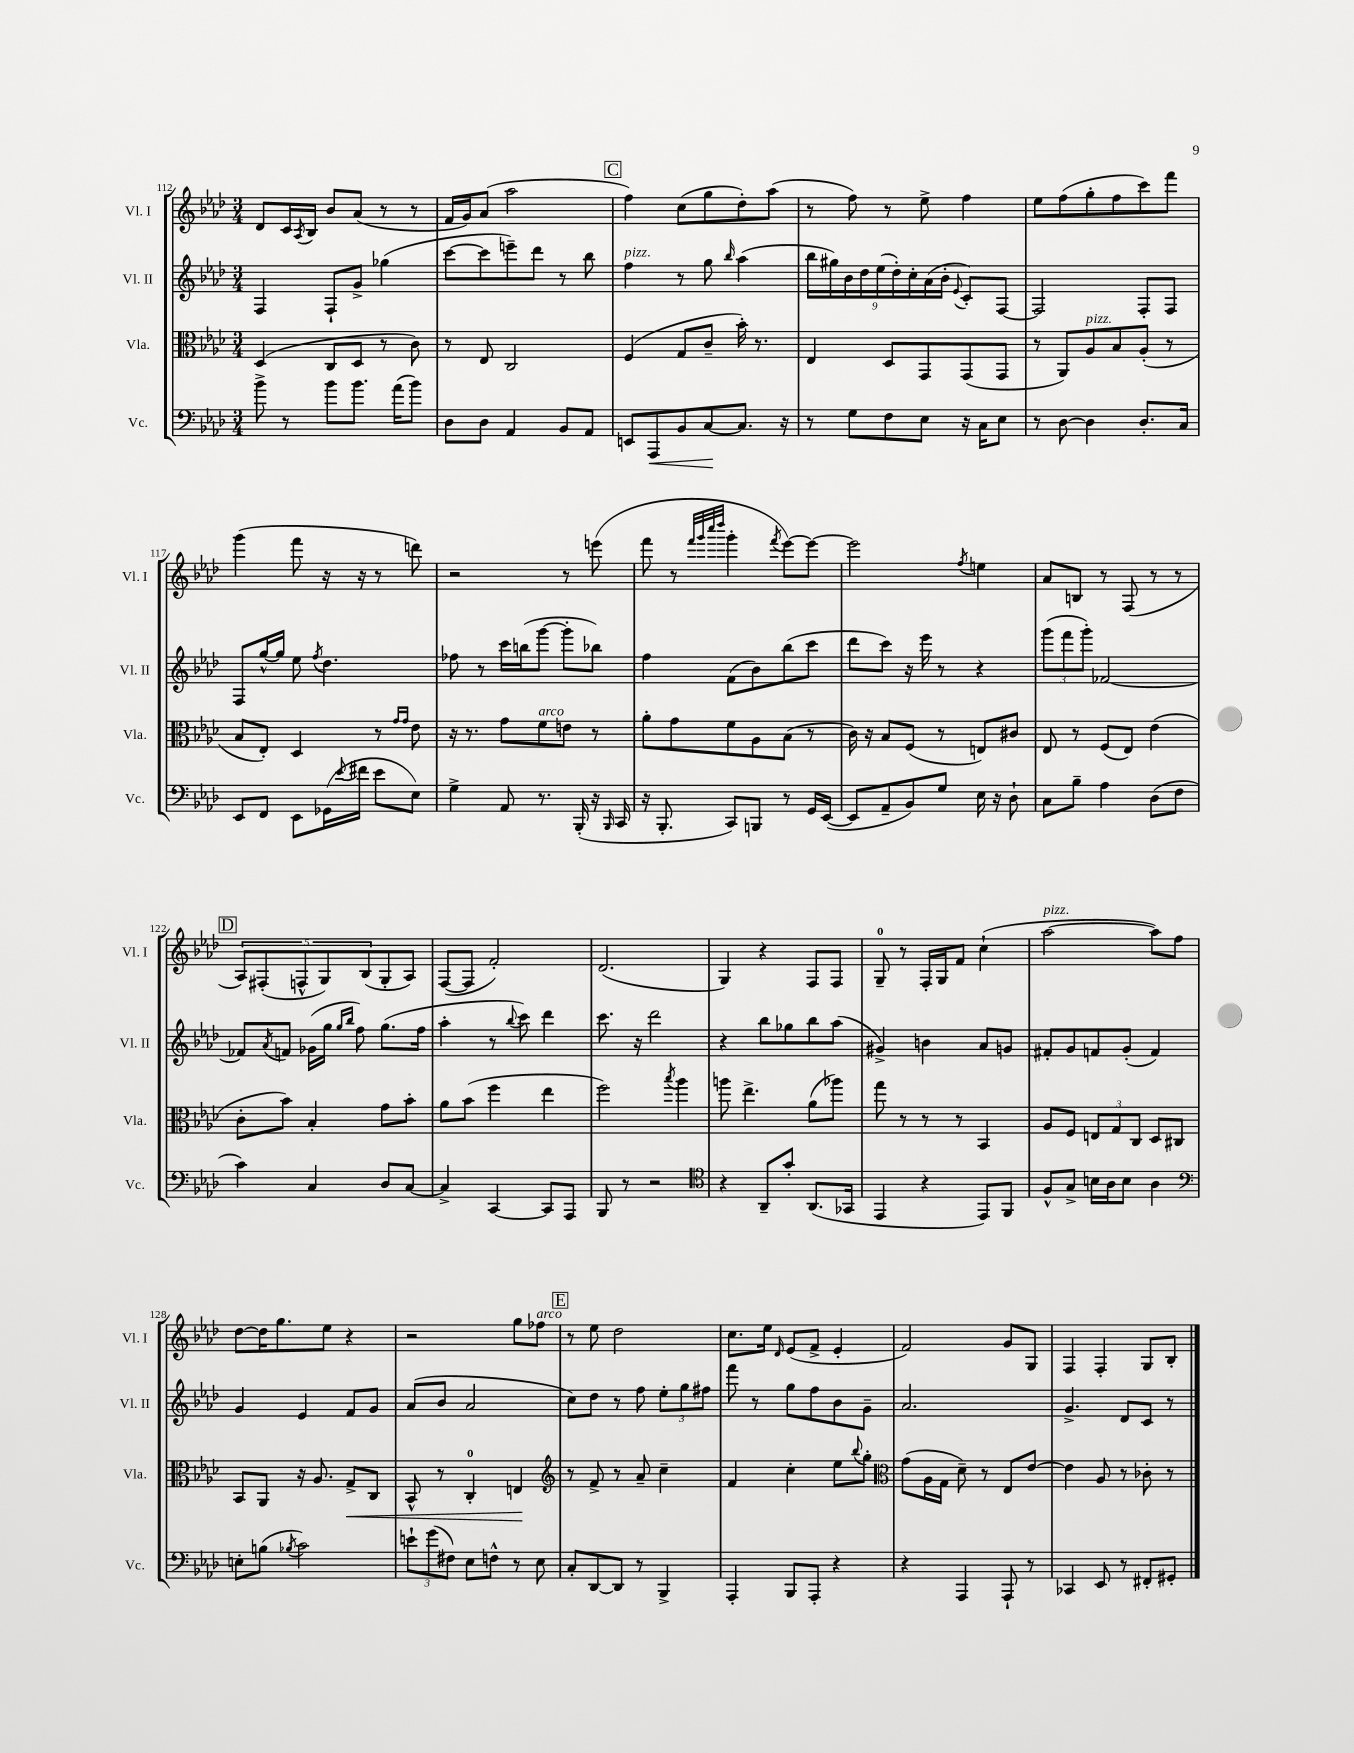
<<
\new StaffGroup <<
\new Staff = "s0" \with { instrumentName = "Vl. I" shortInstrumentName = "Vl. I" } {
    \clef treble \key aes \major \numericTimeSignature \time 3/4
    des'8 c'16 \acciaccatura { aes8 } bes16 bes'8 aes'8( r8 r8 |
    f'16 g'16) aes'8( aes''2 |
    \mark \markup { \box "C" } f''4) c''8( g''8 des''8-.) aes''8( |
    r8 f''8) r8 ees''8-> f''4 |
    ees''8 f''8( g''8-. f''8 c'''8) f'''8 |
    g'''4( f'''8 r16 r16 r8 d'''8) |
    r2 r8 e'''8( |
    f'''8 r8 \grace { f'''32 g'''32 c''''32 des''''32 } g'''4-. \acciaccatura { f'''8 } ees'''8~) ees'''8~ |
    ees'''2 \acciaccatura { f''8 } e''4 |
    aes'8 b8 r8 f8( r8 r8 |
    \mark \markup { \box "D" } \tuplet 5/4 { aes8) fis8-.( f8-^ g8) bes8( } g8-. aes8) |
    f8~( f8 f'2-.) |
    des'2.( |
    g4) r4 f8 f8 |
    g8-0-- r8 f16-. g16 f'8 c''4-!( |
    aes''2~^\markup { \italic "pizz." } aes''8) f''8 |
    des''8~ des''16 g''8. ees''8 r4 |
    r2 g''8 fes''8^\markup { \italic "arco" } |
    \mark \markup { \box "E" } r8 ees''8 des''2 |
    c''8. ees''16 \grace { des'16 } ees'8( f'8-> ees'4-. |
    f'2) g'8 g8 |
    f4 f4-. g8 bes8-. \bar "|." |
}
\new Staff = "s1" \with { instrumentName = "Vl. II" shortInstrumentName = "Vl. II" } {
    \clef treble \key aes \major \numericTimeSignature \time 3/4
    f4 f8-! g'8-> ges''4( |
    c'''8~ c'''8 e'''8--) des'''8 r8 bes''8 |
    \mark \markup { \box "C" } f''4^\markup { \italic "pizz." } r8 g''8 \grace { bes''16 } aes''4( |
    \tuplet 9/8 { bes''16 gis''16) bes'16 des''16 ees''16( des''16-.) c''16-. aes'16( bes'16-. } \appoggiatura { ees'8 } c'8-.) f8~ |
    f2 f8-. f8 |
    f8 g''16~-^ g''16 ees''8 \acciaccatura { f''8 } des''4. |
    fes''8 r8 c'''16 b''16( g'''8~ g'''8-. bes''8) |
    f''4 f'8( bes'8) bes''8( c'''8 |
    des'''8 c'''8) r16 ees'''16 r8 r4 |
    \tuplet 3/2 { g'''8( f'''8 g'''8-.) } fes'2~ |
    \mark \markup { \box "D" } fes'8 \acciaccatura { aes'8 } f'8 ges'16( g''16 \grace { g''16 bes''16 } f''8) g''8.( f''16 |
    aes''4-. r8 \appoggiatura { bes''8 } c'''8) des'''4 |
    c'''8. r16 des'''2 |
    r4 bes''8 ges''8 bes''8 aes''8( |
    gis'4->) b'4 aes'8 g'8 |
    fis'8-. g'8 f'8 g'8-.( f'4) |
    g'4 ees'4 f'8 g'8 |
    aes'8( bes'8 aes'2 |
    \mark \markup { \box "E" } c''8) des''8 r8 f''8 \tuplet 3/2 { ees''8-. g''8 fis''8 } |
    f'''8 r8 g''8 f''8 bes'8 g'8-- |
    aes'2. |
    g'4.-> des'8 c'8 r8 \bar "|." |
}
\new Staff = "s2" \with { instrumentName = "Vla." shortInstrumentName = "Vla." } {
    \clef alto \key aes \major \numericTimeSignature \time 3/4
    des4( c8 des8 r8 c'8) |
    r8 ees8 c2 |
    \mark \markup { \box "C" } f4( g8 c'8-- bes'16-.) r8. |
    ees4 des8 g,8 g,8( g,8 |
    r8 aes,8) aes8^\markup { \italic "pizz." } bes8 aes8-.( r8 |
    bes8 ees8-.) des4 r8 \grace { g'16 g'16 } ees'8 |
    r16 r8. g'8 f'8^\markup { \italic "arco" } e'8 r8 |
    aes'8-. g'8 f'8 aes8 bes8( r8 |
    c'16) r16 bes8 f8( r8 e8) cis'8 |
    ees8 r8 f8( ees8) ees'4( |
    \mark \markup { \box "D" } c'8-. bes'8) bes4-. g'8 bes'8-. |
    aes'8 bes'8( f''4 ees''4 |
    f''2) \acciaccatura { bes''8 } aes''4 |
    a''8 ees''4.-> aes'8( aes''8) |
    g''8 r8 r8 r8 bes,4 |
    aes8 f8 \tuplet 3/2 { e8 g8 c8 } des8 cis8 |
    bes,8 aes,8 r16 aes8. g8->\< c8 |
    bes,8-^ r8 c4-0-. e4\! |
    \mark \markup { \box "E" } \clef treble r8 f'8-> r8 aes'8-- c''4-- |
    f'4 c''4-. ees''8 \appoggiatura { bes''8 } g''8-. |
    \clef alto g'8( aes16 g16 des'8--) r8 ees8 ees'8~ |
    ees'4 aes8 r8 ces'8-. r8 \bar "|." |
}
\new Staff = "s3" \with { instrumentName = "Vc." shortInstrumentName = "Vc." } {
    \clef bass \key aes \major \numericTimeSignature \time 3/4
    bes'8-> r8 bes'8 bes'8. aes'16( bes'8) |
    des8 des8 aes,4 bes,8 aes,8 |
    \mark \markup { \box "C" } e,8 aes,,8\< bes,8 c8~\! c8. r16 |
    r8 g8 f8 ees8 r16 c16 ees8 |
    r8 des8~ des4 des8.-. c16 |
    ees,8 f,8 ees,8 ges,16( \appoggiatura { ees'8 } fis'16 ees'8 ees8) |
    g4-> aes,8 r8. bes,,16-.( r16 \grace { bes,,16 } c,16 |
    r16 bes,,8.-. c,8) b,,8 r8 g,16 ees,16~( |
    ees,8 aes,8-- bes,8) g8 ees16 r16 des8-! |
    c8 bes8-- aes4 des8( f8 |
    \mark \markup { \box "D" } c'4) c4 des8 c8~ |
    c4-> c,4~ c,8 aes,,8 |
    bes,,8 r8 r2 |
    \clef tenor r4 aes,8-- g'8-. aes,8.( ges,16 |
    ees,4 r4 ees,8) f,8 |
    f8-^ g8-> b16 aes16 b8 aes4 |
    \clef bass e8-. b8( \acciaccatura { bes8 } c'2) |
    \tuplet 3/2 { e'8-! g'8( fis8) } ees8 f8-^ r8 ees8 |
    \mark \markup { \box "E" } c8-. des,8~ des,8 r8 bes,,4-> |
    aes,,4-. bes,,8 aes,,8-. r4 |
    r4 aes,,4 aes,,8-! r8 |
    ces,4 ees,8 r8 fis,8-. gis,8-. \bar "|." |
}
>>
>>
\layout { \context { \Score currentBarNumber = #112 } }
